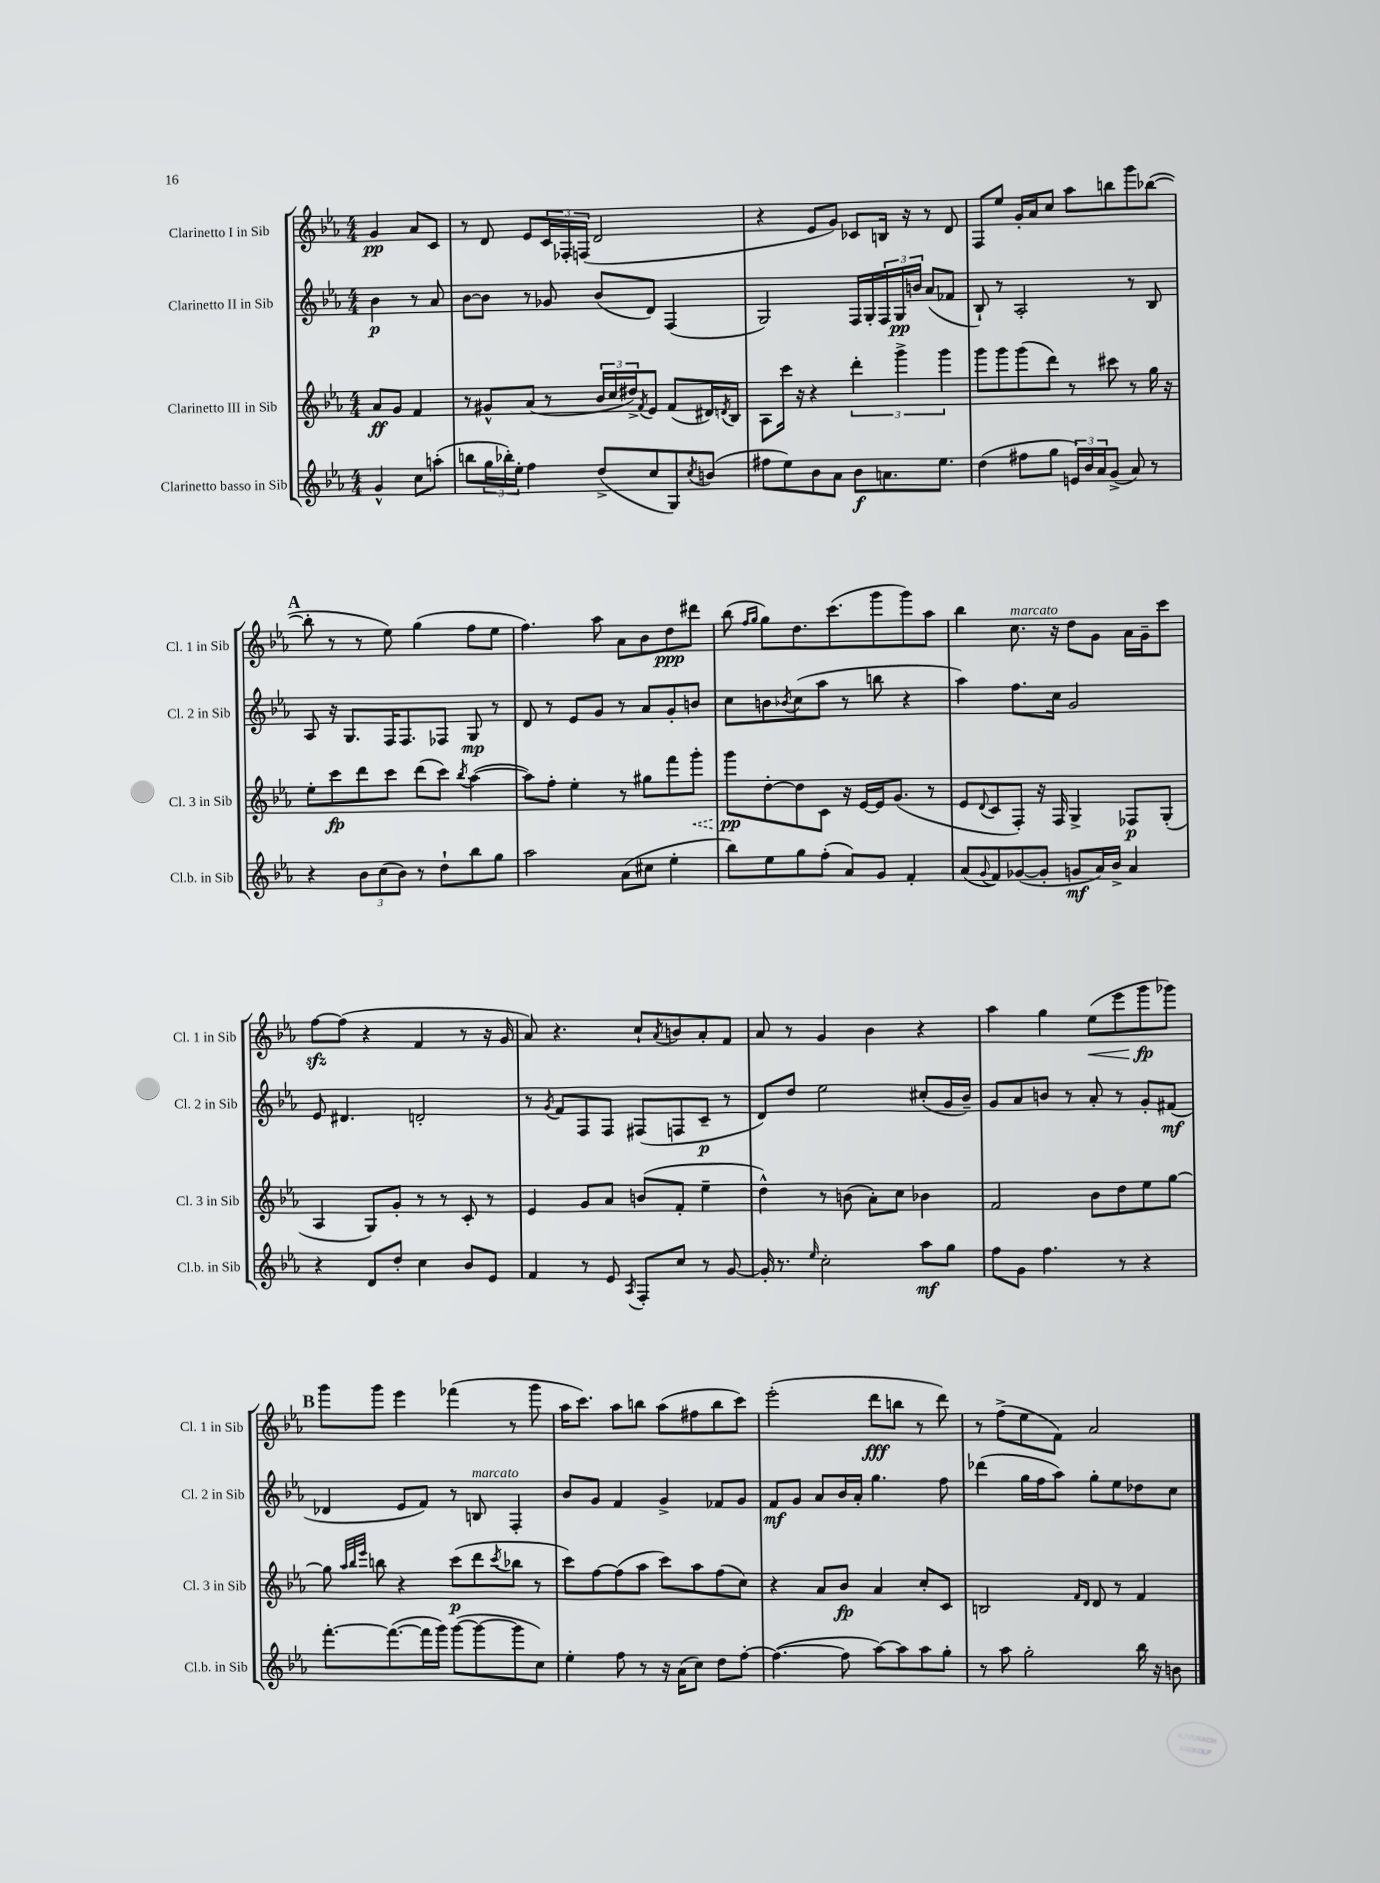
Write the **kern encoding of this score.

**kern	**kern	**kern	**kern
*staff4	*staff3	*staff2	*staff1
*clefG2	*clefG2	*clefG2	*clefG2
*k[b-e-a-]	*k[b-e-a-]	*k[b-e-a-]	*k[b-e-a-]
*M4/4	*M4/4	*M4/4	*M4/4
4g^^	8a-	4b-	4g
.	8g	.	.
8cc	4f	8r	8a-
(8aa'	.	8a-	8c
=	=	=	=
8bb	8r	[8b-	8r
24gg	8g#^^	8b-]	8d
24bb-')	.	.	.
24ee-'	.	.	.
4ff	(8a-	8r	8e-
.	8r	8g-	24c
.	.	.	24F-'
.	.	.	(24F
(8dd^	24b-	(8b-	2d
.	24cc	.	.
.	24dd#^)	.	.
.	8qf	.	.
8cc	8e-	8d)	.
8G)	(8f	(4F	.
8qcc	.	.	.
(8b	16d#)	.	.
.	8qd	.	.
.	16B-	.	.
=	=	=	=
8ff#	8A-	2G)	4r
8ee-)	16ccc	.	.
.	16r	.	.
8b-	4r	.	8e-
8a-	.	.	8g)
8b-	6ddd'	16F	8c-
.	.	16G'	.
8.a	.	24F	16B
.	6ggg^	24G	.
.	.	.	16r
.	.	24b	.
.	.	(8a-	8r
8.ee-	.	.	.
.	6ggg	.	.
.	.	8f-	8d
=	=	=	=
(4dd	8ggg	8B-`)	8F
.	8ggg	8r	8ee-
8ff#	(8ggg	2A-'	16g'
.	.	.	16a-
8gg	8ddd)	.	8cc
24e)	8r	.	8aa-
24b-	.	.	.
24a-	.	.	.
(8g^	8ccc#	.	8bb
8a-)	8r	8r	8ggg
8r	16gg	8B-	([8bb-
.	16r	.	.
=	=	=	=
4r	8ee-'	8A-	8bb-']
.	8ccc	16r	8r
.	.	8.G	.
12b-	8ddd	.	8r
(12cc	.	.	.
.	8ccc	16F	8ee-)
12b-)	.	.	.
.	.	8.F	.
8r	(8ddd	.	(4gg
8dd`	8ccc)	8F-	.
.	8qbb-	.	.
8bb-	([4aa-	8G	8ff
8gg	.	8r	8ee-
=	=	=	=
2aa-	8aa-])	8d	4.ff)
.	8ff'	8r	.
.	4ee-'	8e-	.
.	.	8g	8aa-
(8a-	8r	8r	8a-
8cc#	8gg#	8a-	8b-
4ee-'	8fff	8g'	8dd
.	8ggg'	8b	8ddd#
=	=	=	=
8bb-)	8ggg	8cc	(8bb-
.	.	.	16qqff
.	.	.	16qqgg
8ee-	[8dd'	8b	8gg)
.	.	8qb-	.
8gg	8dd]	(8cc	8.dd
(8ff'	8c	8aa-	.
.	.	.	(8.ccc
8a-)	16r	8r	.
.	[16e-	.	.
8g	16e-]	8bb	8ggg
.	(8.g	.	.
4f'	.	4r	8ggg)
.	8r	.	8aa-
=	=	=	=
(8a-	8e-	4aa-)	4bb-
8qqg	8qqd	.	.
8f)	8c	.	.
([8g-	8F')	8.ff	8.cc
8g-']	16r	.	.
.	16F	16cc	16r
8g	4G^	2g	8dd
16a-)	.	.	8g
16b-^	.	.	.
4a-	8F-	.	16a-
.	.	.	16g~
.	(8G'	.	8ccc
=	=	=	=
4r	4A-	8e-	[8ff
.	.	4.d#	(8ff]
8d	8G)	.	4r
8dd'	8g'	.	.
4cc	8r	2d'	4f
.	8r	.	.
8b-	8c'	.	8r
8e-	8r	.	16r
.	.	.	16g
=	=	=	=
4f	4e-	8r	8a-)
.	.	8qg	.
.	.	8f	4.r
8r	8g	8F	.
8e-	8a-	8F	.
8qA-	.	.	.
8F'	(8b	(8F#	8cc`
.	.	.	8qa-
8cc	8f'	8F	8b
8r	4ee-~	8c~	8a-'
[8g	.	8r	8f
=	=	=	=
16g']	4dd^^)	8d)	8a-
8.r	.	.	.
.	.	8dd	8r
16qqee-	.	.	.
2cc'	8r	2ee-	4g
.	(8b	.	.
.	8a-')	.	4b-
.	8cc	.	.
8aa-	4b-	(8cc#'	4r
8gg	.	16g	.
.	.	16b-~)	.
=	=	=	=
8ff	2f	8g	4aa-
8g	.	8a-	.
4.ff	.	8b	4gg
.	.	8r	.
.	8b-	8a-'	(8ee-
8r	8dd	8r	8eee-
4r	8ee-	8g'	8ggg
.	[8gg	(8f#	8ggg-)
=	=	=	=
[8.fff'	8gg]	4d-	8ggg
.	32qqaa-	.	.
.	32qqbb-	.	.
.	32qqeee-	.	.
.	8bb	.	8ggg
(8.fff_	.	.	.
.	4r	8e-	4eee-
16fff]	.	8f)	.
16ggg)	.	.	.
([8ggg	(8ccc	8r	(4fff-
8ggg_	8ddd	8B	.
.	8qccc	.	.
8ggg]	8bb-	4F'	8r
8cc)	8r	.	8ggg
=	=	=	=
4ee-'	8ccc)	8b-	16aa-
.	.	.	8.ccc)
.	[8ff	8g	.
8ff	(8ff]	4f	8aa-
8r	8aa-	.	8bb
16r	8ccc)	4g^	(8aa-
(16a-	.	.	.
8cc)	8aa-	.	8ff#
8dd	(8ff	8f-	8bb
[8ff'	8cc)	8g	8ccc)
=	=	=	=
(4.ff_	4r	8f	(2eee-'
.	.	8g	.
.	8a-	8a-	.
8ff]	8b-	16b-	.
.	.	16a-'	.
[8aa-)	4a-	4.gg	8ddd
8aa-]	.	.	8bb
8aa-	8cc'	.	8r
8gg'	8c	8ff	8ddd)
=	=	=	=
8r	2B	(4ddd-	8r
8aa-	.	.	(8ff^
2gg'	.	16gg	8ee-
.	.	16ff	.
.	.	8aa-)	8f)
.	16qqf	.	.
.	16qqd	.	.
.	8d	8gg'	2a-
.	8r	8ee-	.
16bb-	4f	8dd-	.
16r	.	.	.
8b	.	8cc	.
==	==	==	==
*-	*-	*-	*-
